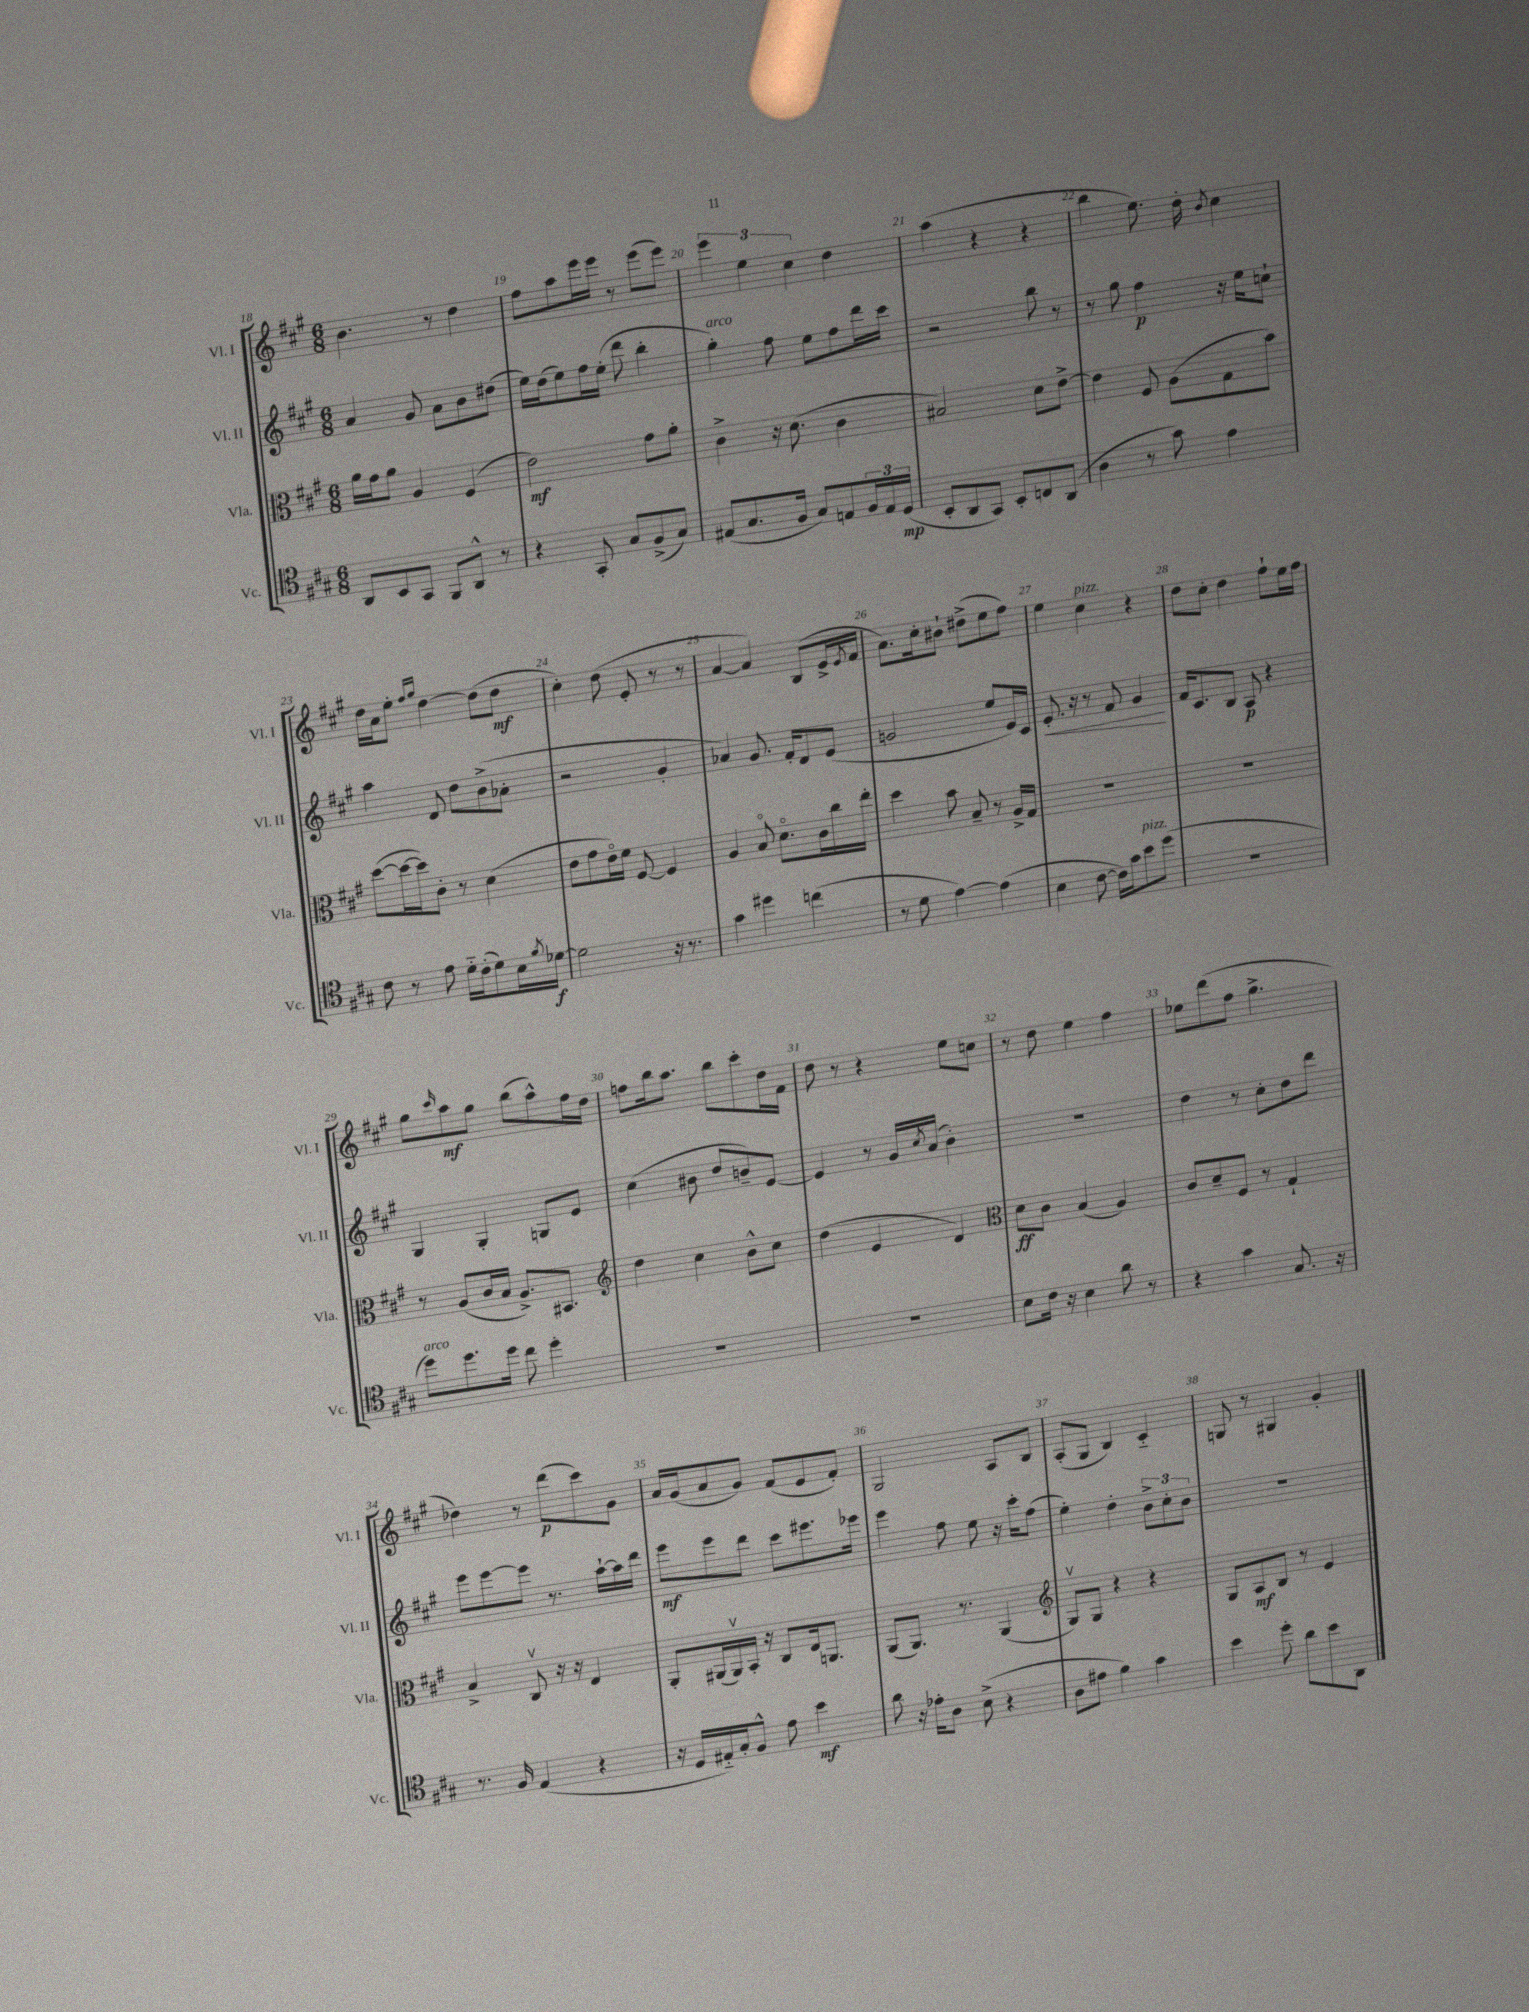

**kern	**dynam	**kern	**dynam	**kern	**dynam	**kern	**dynam
*part4	*part4	*part3	*part3	*part2	*part2	*part1	*part1
*staff4	*staff4	*staff3	*staff3	*staff2	*staff2	*staff1	*staff1
*I"Vc.	*	*I"Vla.	*	*I"Vl. II	*	*I"Vl. I	*
*I'Vc.	*	*I'Vla.	*	*I'Vl. II	*	*I'Vl. I	*
*clefC4	*	*clefC3	*	*clefG2	*	*clefG2	*
*k[f#c#g#]	*	*k[f#c#g#]	*	*k[f#c#g#]	*	*k[f#c#g#]	*
*M6/8	*	*M6/8	*	*M6/8	*	*M6/8	*
=18	=18	=18	=18	=18	=18	=18	=18
8AA/L	.	16a\LL	.	4a/	.	4.b\	.
.	.	16g#\J	.	.	.	.	.
8BB/	.	8a\J	.	.	.	.	.
8GG#/J	.	4A/	.	8g#/	.	.	.
8FF#/L	.	.	.	8a\L	.	8r	.
8AA^^/J	.	(4F#/	.	8b\	.	4dd\	.
8r	.	.	.	(8dd#X\J	.	.	.
=19	=19	=19	=19	=19	=19	=19	=19
4r	.	2e\)	mf	16ee\LL)	.	8ff#\L	.
.	.	.	.	(16dd\J	.	.	.
.	.	.	.	8ee\)	.	8aa\	.
8GG#'/	.	.	.	16ff#\L	.	16eee\L	.
.	.	.	.	(16ee'\JJ	.	16eee\JJ	.
8G#/L	.	.	.	8ddd\	.	8r	.
(8F#^/	.	8g#\L	.	4bb'\	.	(8eee\L	.
8G#/J)	.	8a'\J	.	.	.	8eee\J)	.
=20	=20	=20	=20	=20	=20	=20	=20
!	!	!	!	!LO:TX:a:i:t=arco	!	!	!
(8E#X/L	.	4c#^\	.	4gg#'\)	.	6eee\	.
8.G#/	.	.	.	.	.	.	.
.	.	.	.	.	.	6ee\	.
.	.	16r	.	8ff#\	.	.	.
16F#/Jk	.	(8.d\	.	.	.	.	.
.	.	.	.	.	.	6cc#\	.
8G#/L)	.	.	.	8ee\L	.	.	.
8En/	.	4c#\	.	8ff#\	.	4dd\	.
24F#/L	.	.	.	16ddd\L	.	.	.
24E/	.	.	.	.	.	.	.
.	.	.	.	16ccc#\JJ	.	.	.
(24D/JJ	mp	.	.	.	.	.	.
=21	=21	=21	=21	=21	=21	=21	=21
8BB'/L	.	2B#X/)	.	2r	.	(4aa\	.
8AA/	.	.	.	.	.	.	.
8GG#/J)	.	.	.	.	.	4r	.
8BB'/L	.	.	.	.	.	.	.
8Cn/	.	8d\L	.	8bb\	.	4r	.
(8AA/J	.	[8e^\J	.	8r	.	.	.
=22	=22	=22	=22	=22	=22	=22	=22
4A\	.	4e\]	.	8r	.	4bb\	.
.	.	.	.	8gg#\	.	.	.
8r	.	8F#/	.	4ff#\	p	8.ee\)	.
8g#\)	.	(8A\L	.	.	.	.	.
.	.	.	.	.	.	16dd'\	.
.	.	.	.	.	.	8qb/	.
4e\	.	8G#\	.	16r	.	4cc#\	.
.	.	.	.	16ee\KL	.	.	.
.	.	8b\J)	.	8ccn`\J	.	.	.
!!LO:LB:g=z
=23	=23	=23	=23	=23	=23	=23	=23
8c#\	.	([8dd\L	.	4aa\	.	16dd\LL	.
.	.	.	.	.	.	16a\J	.
8r	.	16dd\L_	.	.	.	8ee'\J	.
.	.	16dd\J])	.	.	.	.	.
.	.	.	.	.	.	16qqff#/LL	.
.	.	.	.	.	.	16qqgg#/JJ	.
8e\	.	8c#'\J	.	8d/	.	[4dd\	.
16d\LL	.	8r	.	8dd\L	.	.	.
(16c#'\J	.	.	.	.	.	.	.
8d\)	.	(4d\	.	(8b^\	.	(8dd\L]	.
16B\L	.	.	.	8a-X'\J	.	8dd\J	mf
8qf#/	.	.	.	.	.	.	.
[16d-X\JJ	f	.	.	.	.	.	.
=24	=24	=24	=24	=24	=24	=24	=24
2d-\]	.	8e\L	.	2r	.	4cc#'\)	.
.	.	8g#\	.	.	.	.	.
.	.	16e\L)	.	.	.	(8dd\	.
.	.	16f#\JJ	.	.	.	.	.
.	.	[8F#/	.	.	.	8e'/	.
16r	.	4F#/]	.	4g#'/	.	8r	.
8.r	.	.	.	.	.	.	.
.	.	.	.	.	.	8r	.
=25	=25	=25	=25	=25	=25	=25	=25
4g#\	.	4A/	.	4a-X/)	.	[4a/	.
4dd#X\	.	8B/	.	8.g#/	.	4a/])	.
.	.	8.d\L	.	.	.	.	.
.	.	.	.	16f#'/KL	.	.	.
(4ccn\	.	.	.	8d/	.	(8B/L	.
.	.	16c#\L	.	.	.	.	.
.	.	16cc#\	.	(8e/J	.	16e^/L	.
.	.	.	.	.	.	8qe/	.
.	.	16ee'\JJ	.	.	.	16f#/JJ	.
=26	=26	=26	=26	=26	=26	=26	=26
8r	.	4dd\	.	2gn/	.	8.a\L)	.
8d\	.	.	.	.	.	.	.
.	.	.	.	.	.	16cc#'\k	.
[4e\)	.	8b\	.	.	.	8b#X`\J	.
.	.	8B~/	.	.	.	(8dd#X^\L	.
(4e\]	.	8r	.	8ee/L	.	8ee\	.
.	.	16A^/LL	.	16e/L)	.	8ff#\J)	.
.	.	16G#/JJ	.	16c#/JJ	.	.	.
=27	=27	=27	=27	=27	=27	=27	=27
!	!	!	!	!	!LO:HP:b	!	!
4B\	.	2.r	.	8.e'/	<	4ee\	.
.	.	.	.	16r	.	.	.
!	!	!	!	!	!	!LO:TX:a:i:t=pizz.	!
[8c#\	.	.	.	8r	.	4cc#\	.
16c#\LL])	.	.	.	8f#/	.	.	.
16g#\J	.	.	.	.	.	.	.
!LO:TX:a:i:t=pizz.	!	!	!	!	!	!	!
8b\	.	.	.	4g#/	.	4r	.
(8dd\J	.	.	.	.	.	.	.
.	.	.	.	.	[	.	.
=28	=28	=28	=28	=28	=28	=28	=28
2.r	.	2.r	.	16f#/KL	.	8dd\L	.
.	.	.	.	8.c#/	.	.	.
.	.	.	.	.	.	8cc#'\J	.
.	.	.	.	8B/J	.	4dd\	.
.	.	.	.	8A/	p	.	.
.	.	.	.	4r	.	8ff#`\L	.
.	.	.	.	.	.	16ee\L	.
.	.	.	.	.	.	16ff#\JJ	.
!!LO:LB:g=z
=29	=29	=29	=29	=29	=29	=29	=29
!LO:TX:a:i:t=arco	!	!	!	!	!	!	!
8dd\L)	.	8r	.	4G#/	.	8gg#\L	.
.	.	.	.	.	.	16qqccc#/	.
8.dd\	.	(8A/L	.	.	.	8aa\	mf
.	.	16c#/L	.	4G#'/	.	8gg#\J	.
16dd\Jk	.	16B/JJ	.	.	.	.	.
8cc#\	.	8.A^/L)	.	.	.	(8bb\L	.
4dd'\	.	.	.	8Gn/L	.	8aa^^\)	.
.	.	8.BB#X/J	.	.	.	.	.
.	.	.	.	8e/J	.	16ff#\L	.
.	.	.	.	.	.	16dd\JJ	.
=30	=30	=30	=30	=30	=30	=30	=30
*	*	*clefG2	*	*	*	*	*
2.r	.	4dd\	.	(4cc#\	.	8ffn\L	.
.	.	.	.	.	.	16bb\k	.
.	.	.	.	.	.	8.aa\J	.
.	.	4cc#\	.	8b#X\	.	.	.
.	.	.	.	8dd/L	.	8bb\L	.
.	.	8b^^\L	.	8bn~/)	.	8ccc#'\	.
.	.	8cc#\J	.	[8e/J	.	16dd\L	.
.	.	.	.	.	.	16f#\JJ	.
=31	=31	=31	=31	=31	=31	=31	=31
2.r	.	(4dd\	.	4e/]	.	8dd\	.
.	.	.	.	.	.	8r	.
.	.	4e/	.	8r	.	4r	.
.	.	.	.	16g#/LL	.	.	.
.	.	.	.	8qcc#/	.	.	.
.	.	.	.	(16a/JJ	.	.	.
.	.	4d/)	.	4b'\)	.	8ee\L	.
.	.	.	.	.	.	8ccn\J	.
=32	=32	=32	=32	=32	=32	=32	=32
*	*	*clefC3	*	*	*	*	*
8B\L	.	8d\L	ff	2.r	.	8r	.
16c#\Jk	.	8c#\J	.	.	.	8dd\	.
16r	.	.	.	.	.	.	.
4B\	.	(4B/	.	.	.	4ee\	.
8a\	.	4A/)	.	.	.	4ff#\	.
8r	.	.	.	.	.	.	.
=33	=33	=33	=33	=33	=33	=33	=33
4r	.	8c#/L	.	4dd\	.	8ee-X\L	.
.	.	8d~/	.	.	.	(8ddd\	.
4g#\	.	8F#/J	.	8r	.	8ff#\J	.
.	.	8r	.	8cc#'\L	.	4.gg#^\	.
8.G#/	.	4G#`/	.	8dd\	.	.	.
.	.	.	.	8ddd\J	.	.	.
16r	.	.	.	.	.	.	.
!!LO:LB:g=z
=34	=34	=34	=34	=34	=34	=34	=34
8.r	.	4B^/	.	8eee\L	.	4dd-X\)	.
.	.	.	.	[8eee\	.	.	.
16F#/	.	.	.	.	.	.	.
(4E/	.	8C#v/	.	8eee\J]	.	8r	.
.	.	16r	.	8.r	.	(8ddd\L	p
.	.	16r	.	.	.	.	.
4r	.	4E/	.	.	.	8ccc#\)	.
.	.	.	.	[16aa`\LL	.	.	.
.	.	.	.	16aa\]	.	8g#\J	.
.	.	.	.	16ddd\JJ	.	.	.
=35	=35	=35	=35	=35	=35	=35	=35
16r	.	8AA'/L	.	8eee\L	mf	16a/LL	.
16D/LL	.	.	.	.	.	(16g#/J	.
16E#X/)	.	(16AA#X/L	.	8eee\	.	8a/	.
16G#'/J	.	16AA#v/)	.	.	.	.	.
8F#^^/J	.	16BB'/JJ	.	8ddd\J	.	8g#/J)	.
.	.	16r	.	.	.	.	.
8e\	.	8C#/L	.	8ccc#\L	.	(8f#/L	.
4b\	mf	16E/k	.	8.eee#X\	.	8e/	.
.	.	8.AAn/J	.	.	.	.	.
.	.	.	.	.	.	8f#'/J)	.
.	.	.	.	16eee-X\Jk	.	.	.
=36	=36	=36	=36	=36	=36	=36	=36
8a\	.	(8AA/L	.	4eee\	.	2G#/	.
16r	.	8.AA/J)	.	.	.	.	.
16e-X'\KL	.	.	.	.	.	.	.
8A\J	.	.	.	8ff#\	.	.	.
.	.	8.r	.	.	.	.	.
(8B^\	.	.	.	8ee\	.	.	.
4r	.	(4AA/	.	16r	.	8A/L	.
.	.	.	.	16ccc#'\KL	.	.	.
.	.	.	.	(8ff#\J	.	8B/J	.
=37	=37	=37	=37	=37	=37	=37	=37
*	*	*clefG2	*	*	*	*	*
8A\L	.	8G#v/L)	.	4ee'\)	.	(8A'/L	.
8e#X\J	.	8G#/J	.	.	.	8G#/J	.
4f#\)	.	4r	.	4dd'\	.	4B/)	.
4g#\	.	4r	.	12b^\L	.	4c#/	.
.	.	.	.	12cc#'\	.	.	.
.	.	.	.	12b\J	.	.	.
=38	=38	=38	=38	=38	=38	=38	=38
4b\	.	8G#/L	.	2.r	.	8Gn/	.
.	.	8A/	mf	.	.	8r	.
8dd'\	.	8B/J	.	.	.	4G#X/	.
8a\L	.	8r	.	.	.	.	.
8b\	.	4e/	.	.	.	4g#'/	.
8AA\J	.	.	.	.	.	.	.
==	==	==	==	==	==	==	==
*-	*-	*-	*-	*-	*-	*-	*-
